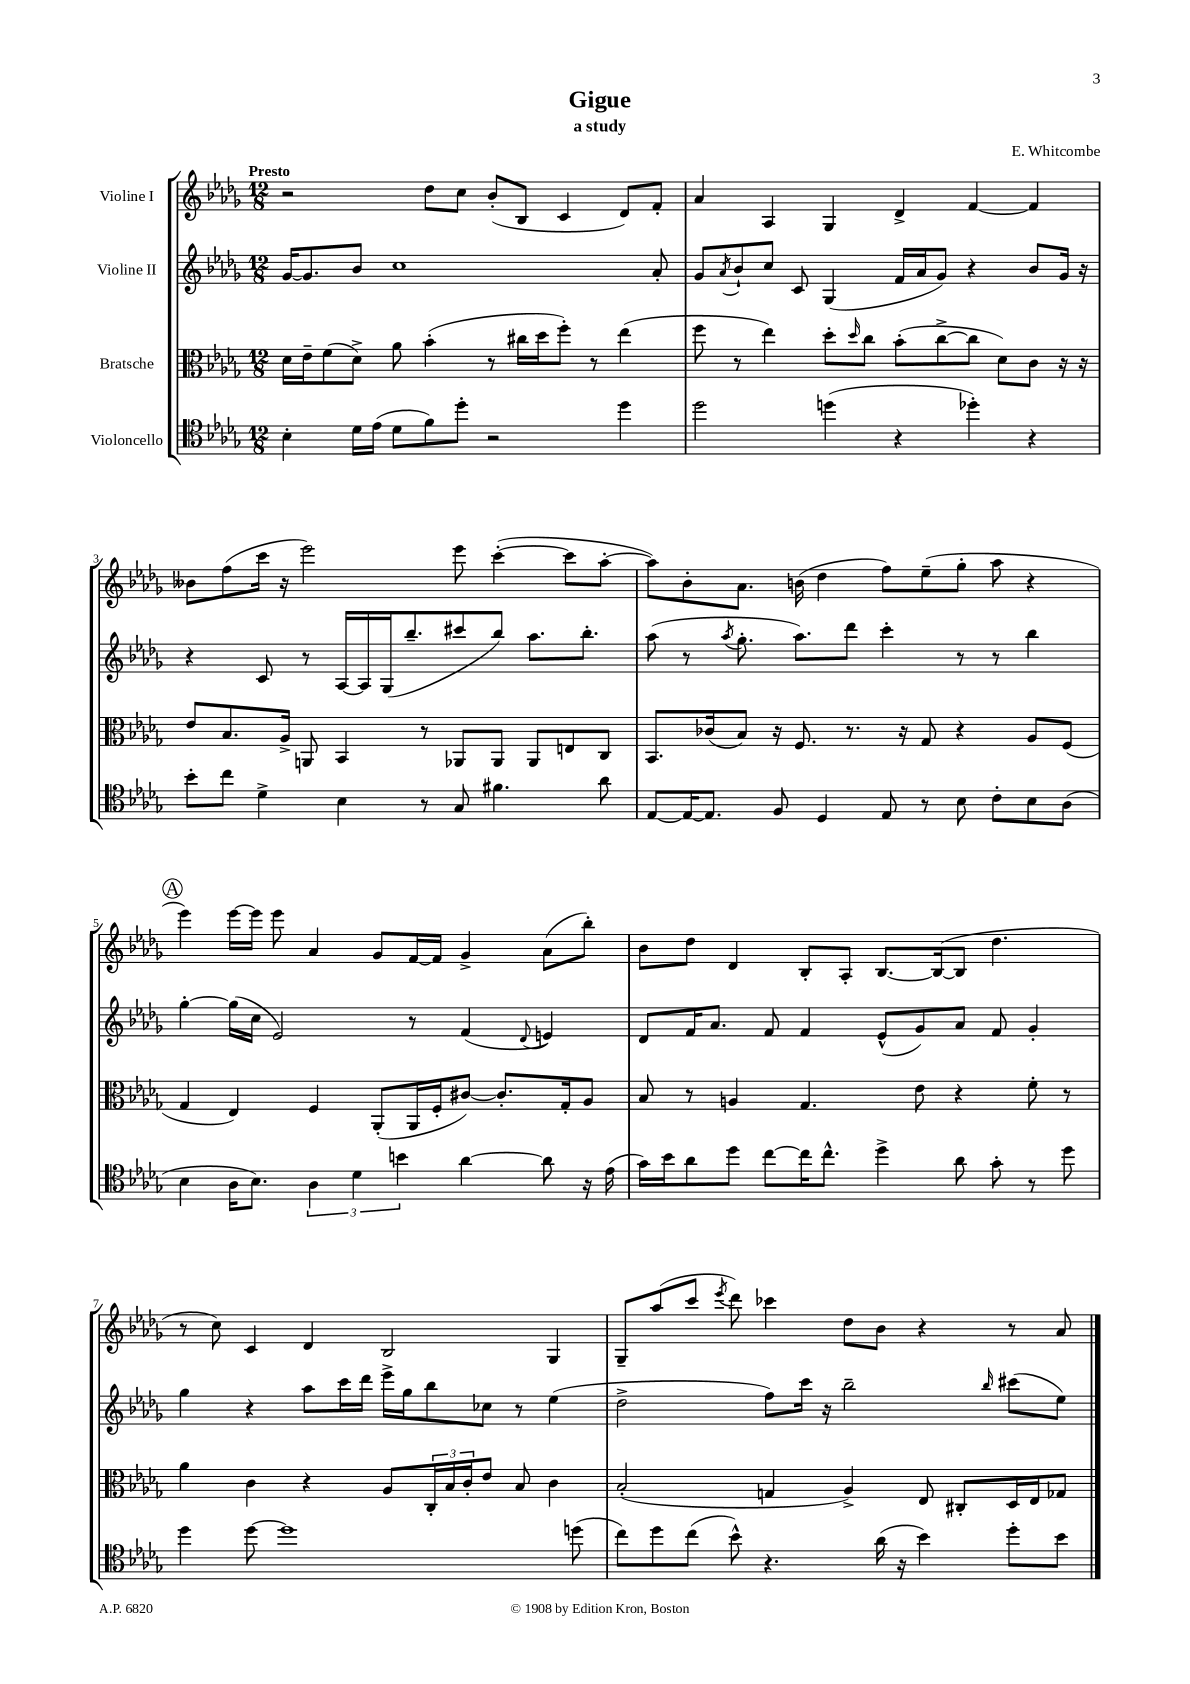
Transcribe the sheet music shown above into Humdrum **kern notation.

**kern	**kern	**kern	**kern
*staff4	*staff3	*staff2	*staff1
*clefC4	*clefC3	*clefG2	*clefG2
*k[b-e-a-d-g-]	*k[b-e-a-d-g-]	*k[b-e-a-d-g-]	*k[b-e-a-d-g-]
*M12/8	*M12/8	*M12/8	*M12/8
4B-'	16d-	[16g-	2r
.	16e-~	8.g-]	.
.	(8f	.	.
16d-	8d-^)	8b-	.
(16e-	.	.	.
8d-	8a-	1cc	.
8f)	(4b-'	.	8dd-
8dd-'	.	.	8cc
2r	8r	.	(8b-'
.	16cc#	.	8B-
.	16dd-	.	.
.	8ff')	.	4c
.	8r	.	.
4dd-	(4ee-	.	8d-)
.	.	8a-'	8f'
=	=	=	=
2dd-	8ff	8g-	4a-
.	.	8qa-	.
.	8r	8b-`	.
.	4ee-)	8cc	4A-
.	.	8c	.
(4dd	8dd-'	(4G-	4G-
.	16qqdd-	.	.
.	8cc	.	.
4r	(8b-'	16f	4d-^
.	.	16a-	.
.	[8cc^	8g-)	.
4dd-')	8cc]	4r	[4f
.	8d-)	.	.
4r	8c	8b-	4f]
.	16r	16g-	.
.	16r	16r	.
=	=	=	=
8b-'	8e-	4r	8b--
8cc	8.B-	.	(8ff
4d-^	.	8c	16ccc
.	16A-^	.	16r
.	8AA	8r	2eee-)
4B-	4BB-	[16A-	.
.	.	16A-]	.
.	.	(16G-	.
.	.	8.bb-~	.
8r	8r	.	.
8G-	8AA-	8ccc#	8eee-
4.f#	8AA-	8bb-)	([4ccc'
.	8AA-	8.aa-	.
.	8E	.	8ccc]
.	.	8.bb-'	.
8a-	8C	.	[8aa-'
=	=	=	=
[8E-	8.BB-	(8aa-	8aa-])
16E-_	.	8r	8b-'
8.E-]	(16c-	.	.
.	.	8qaa-	.
.	8B-)	8.gg-'	8.a-
8F	16r	.	.
.	8.F	8.aa-)	(16b
4D-	.	.	4dd-
.	8.r	8ddd-	.
8E-	.	4ccc'	8ff)
.	16r	.	.
8r	8G-	.	(8ee-~
8B-	4r	8r	8gg-'
8c'	.	8r	8aa-
8B-	8A-	4bb-	4r
(8A-	(8F	.	.
=	=	=	=
4B-	4G-	[4gg-'	4eee-)
16A-	4E-)	(16gg-]	[16eee-
8.B-)	.	16cc	16eee-]
.	.	2e-)	8eee-
6A-	4F	.	4a-
6d-	.	.	.
.	(8AA-'	.	8g-
6b	.	.	.
.	16AA-	8r	[16f
.	16F'	.	16f]
[4a-	[8c#)	(4f	4g-^
.	8.c#']	.	.
.	.	8qqd-	.
8a-]	.	4e)	(8a-
.	16G-'	.	.
16r	8A-	.	8bb-')
(16e-	.	.	.
=	=	=	=
16g-)	8B-	8d-	8b-
16b-	.	.	.
8a-	8r	16f	8dd-
.	.	8.a-	.
8dd-	4A	.	4d-
[8cc	.	8f	.
16cc]	4.G-	4f	8B-'
8.cc^^	.	.	.
.	.	.	8A-'
4dd-^	.	(8e-^^	[8.B-
.	8e-	8g-)	.
.	.	.	(16B-_
8a-	4r	8a-	8B-]
8g-'	.	8f	4.dd-
8r	8f'	4g-'	.
8dd-	8r	.	.
=	=	=	=
4dd-	4a-	4gg-	8r
.	.	.	8cc)
[8dd-	4c	4r	4c
1dd-]	.	.	.
.	4r	8aa-	4d-
.	.	16ccc	.
.	.	16ddd-	.
.	8A-	16eee-^	2B-
.	.	16gg-	.
.	24C'	8bb-	.
.	24B-	.	.
.	24c'	.	.
.	8e-	8cc-	.
.	8B-	8r	.
.	4c	(4ee-	4G-
(8dd	.	.	.
=	=	=	=
8cc)	(2B-'	2dd-^	8G-~
8dd-	.	.	(8aa-
(8cc	.	.	8ccc
.	.	.	8qeee-
8b-^^)	.	.	8ddd-)
4.r	4G	8ff)	4ccc-
.	.	16ccc	.
.	.	16r	.
.	4A-^)	2bb-~	8dd-
(16a-	.	.	8b-
16r	.	.	.
4b-)	8E-	.	4r
.	8C#'	.	.
.	.	16qqbb-	.
8dd-'	16D-	(8ccc#	8r
.	16E-	.	.
8b-	8G-	8ee-)	8a-
==	==	==	==
*-	*-	*-	*-
